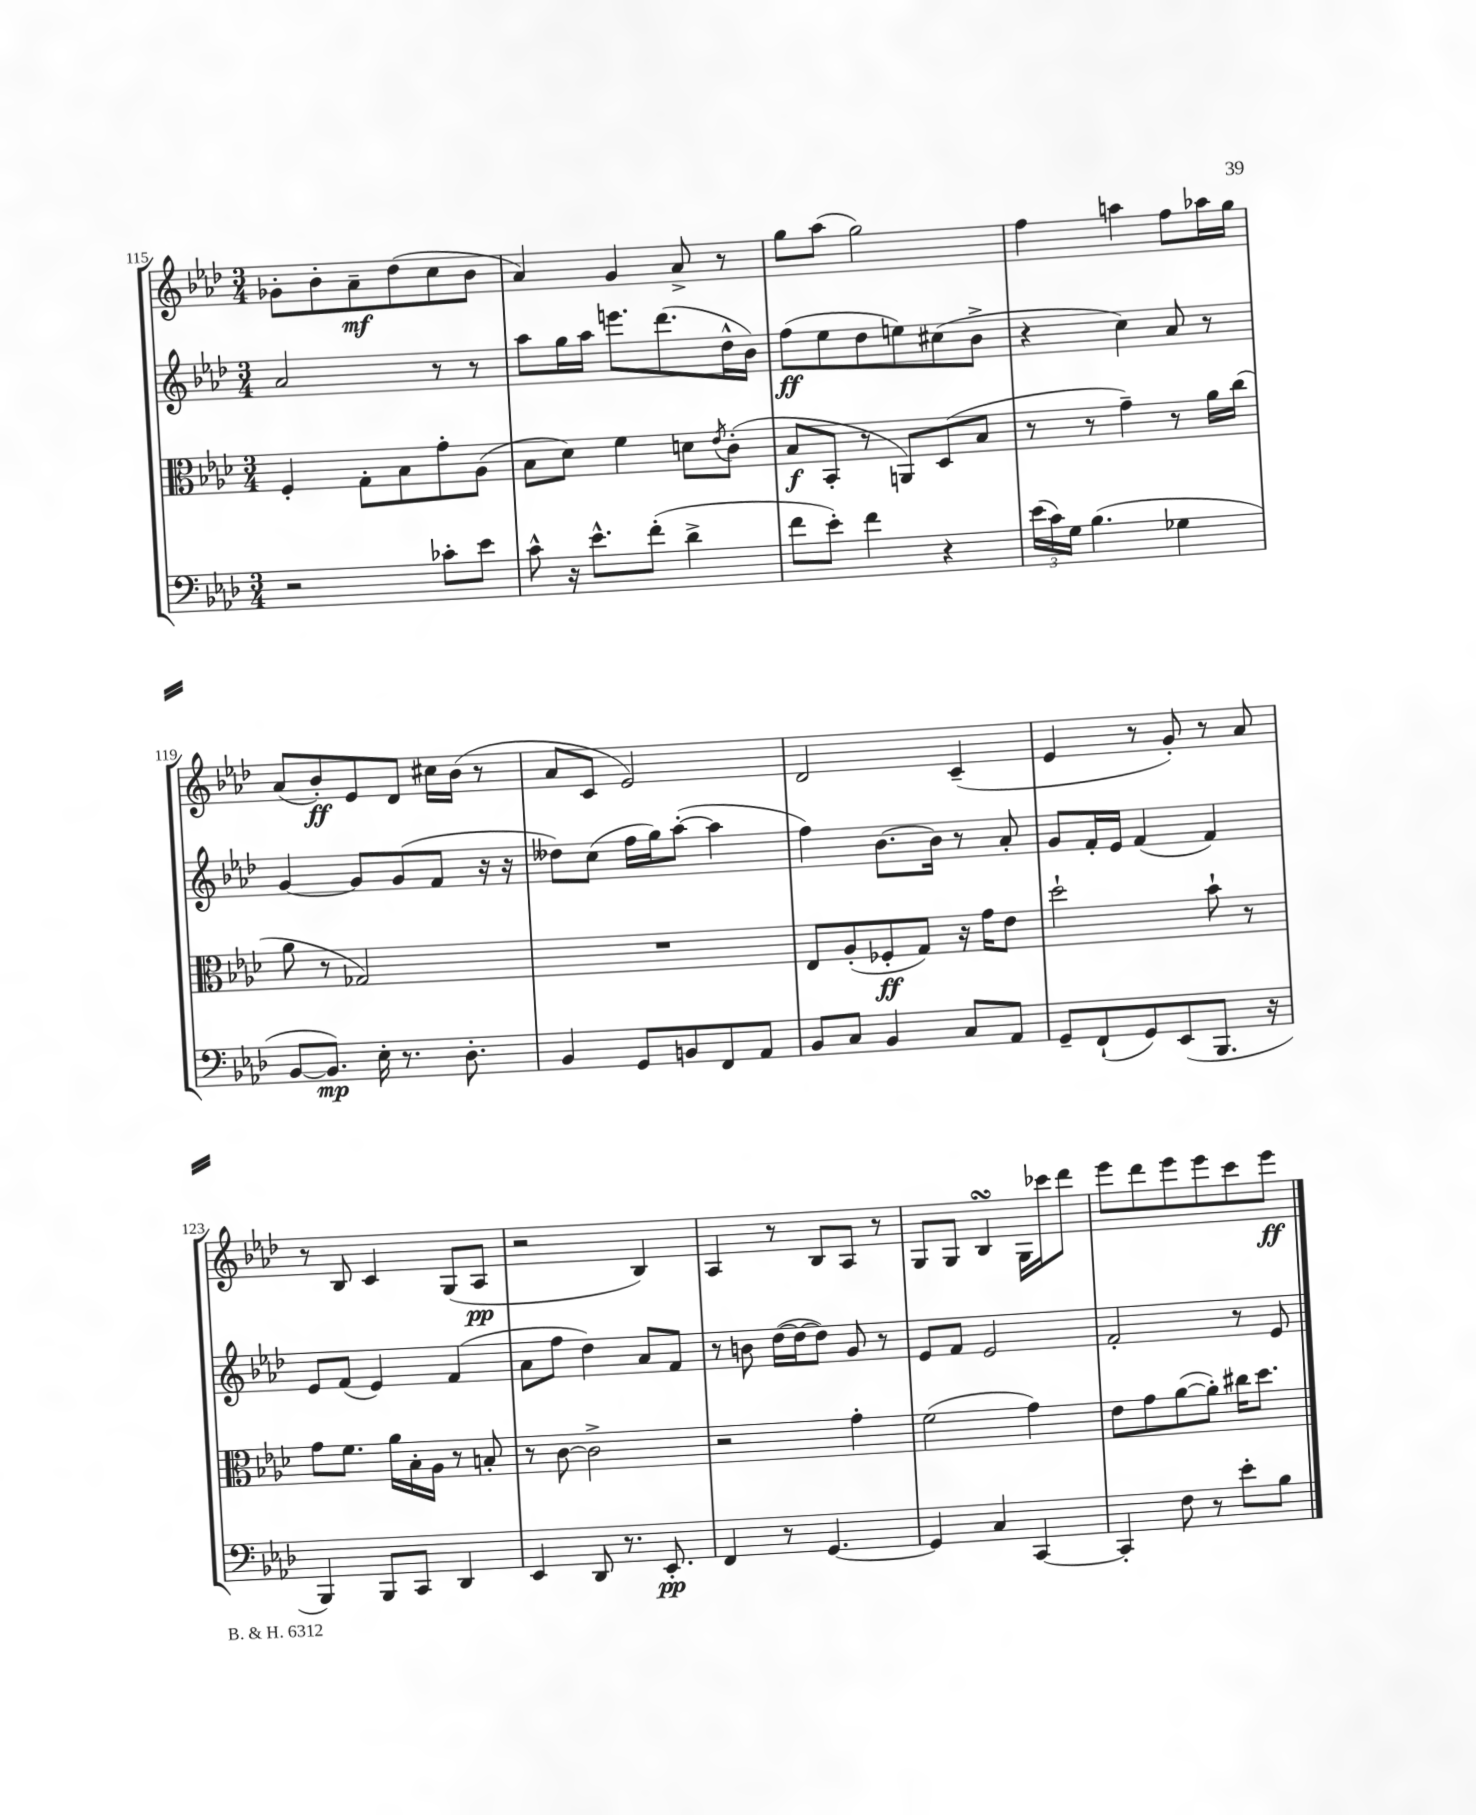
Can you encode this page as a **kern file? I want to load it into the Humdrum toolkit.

**kern	**kern	**kern	**kern
*staff4	*staff3	*staff2	*staff1
*clefF4	*clefC3	*clefG2	*clefG2
*k[b-e-a-d-]	*k[b-e-a-d-]	*k[b-e-a-d-]	*k[b-e-a-d-]
*M3/4	*M3/4	*M3/4	*M3/4
2r	4F'/	2a-/	8g-'\L
.	.	.	8b-'\
.	8G'\L	.	8a-~\
.	8B-\	.	(8dd-\
8c-'\L	8g'\	8r	8cc\
8e-\J	(8A-\J	8r	8b-\J
=	=	=	=
8c^^\	8B-\L	8aa-\L	4a-/)
16r	8d-\J)	16gg\L	.
8.e-^^\L	.	16aa-\JJ	.
.	4f\	8.eee\L	4g/
(8f'\J	.	.	.
.	.	(8.ddd-\	.
4d-^\	8d\L	.	8a-^/
.	8qe-/	.	.
.	(8c'\J	16dd-^^\L	8r
.	.	16b-\JJ)	.
=	=	=	=
8f\L	8B-/L	(8ff\L	8gg\L
8e-'\J)	8BB-'/J	8ee-\	(8aa-\J
4f\	8r	8dd-\	2gg\)
.	8AA/L)	8ee\)	.
4r	(8D-/	(8cc#\	.
.	8B-/J	8b-^\J	.
=	=	=	=
(24e-\LL	8r	4r	4ff\
24c\)	.	.	.
24G\JJ	.	.	.
(4.B-\	8r	.	.
.	4g~\)	4cc\)	4aa\
4G-\	8r	8a-/	8ff\L
.	16a-\LL	8r	16aa-\L
.	(16cc\JJ	.	16gg\JJ
=	=	=	=
[8BB-/L	8a-\	[4g/	(8a-/L
8.BB-/]J)	8r	.	8b-'/)
.	2G-/)	8g/]L	8e-/
16E-'\	.	.	.
8.r	.	(8g/	8d-/J
.	.	8f/J	16cc#\LL
8.D-'\	.	.	(16b-\JJ
.	.	16r	8r
.	.	16r	.
=	=	=	=
4BB-/	2.r	8dd--\L)	8a-/L
.	.	(8cc\J	8c/J
8GG/L	.	16ff\LL	2e-/)
.	.	16gg\J)	.
8BB/	.	([8aa-'\J	.
8FF/	.	4aa-\]	.
8AA-/J	.	.	.
=	=	=	=
8BB-/L	8E-/L	4ff\)	2d-/
8C/J	(8A-'/	.	.
4BB-/	8F-'/	[8.b-\L	.
.	8G/J)	.	.
.	.	16b-\]Jk	.
8C/L	16r	8r	(4c~/
.	16g\LK	.	.
8AA-/J	8e-\J	8a-'/	.
=	=	=	=
8GG~/L	2dd-`\	8g/L	4e-/
(8FF`/	.	16f'/L	.
.	.	16e-/JJ	.
8GG/)	.	(4f/	8r
(8EE-/	.	.	8g'/)
8.BBB-/J	8b-`\	4f/)	8r
.	8r	.	8a-/
16r	.	.	.
=	=	=	=
4BBB-/)	8g\L	8e-/L	8r
.	8.f\J	(8f/J	8B-/
8BBB-/L	.	4e-/)	4c/
.	16a-\LL	.	.
8CC/J	16B-'\	.	.
.	16A-\JJ	.	.
4DD-/	8r	(4f/	(8G/L
.	8B'/	.	8A-/J
=	=	=	=
4EE-/	8r	8a-\L	2r
.	[8c\	8ff\J	.
8DD-/	2c^\]	4dd-\)	.
8.r	.	.	.
.	.	8a-/L	4B-/)
8.EE-'/	.	.	.
.	.	8f/J	.
=	=	=	=
4FF/	2r	8r	4A-/
.	.	8b\	.
8r	.	([16dd-\LL	8r
.	.	16dd-\_J	.
[4.GG/	.	8dd-\]J)	8B-/L
.	4g'\	8g/	8A-/J
.	.	8r	8r
=	=	=	=
4GG/]	(2f\	8e-/L	8G/L
.	.	8f/J	8G/J
4C/	.	2e-/	4B-/
[4CC/	4g\)	.	16G\LL
.	.	.	16ccc-\J
.	.	.	8ddd-\J
=	=	=	=
4CC'/]	8e-\L	2f'/	8eee-\L
.	8g\	.	8ddd-\
8F\	([8a-\	.	8eee-\
8r	8a-'\]J)	.	8eee-\
8e-'\L	16cc#\LK	8r	8ccc\
.	8.dd-\J	.	.
8B-\J	.	8e-/	8eee-\J
==	==	==	==
*-	*-	*-	*-
